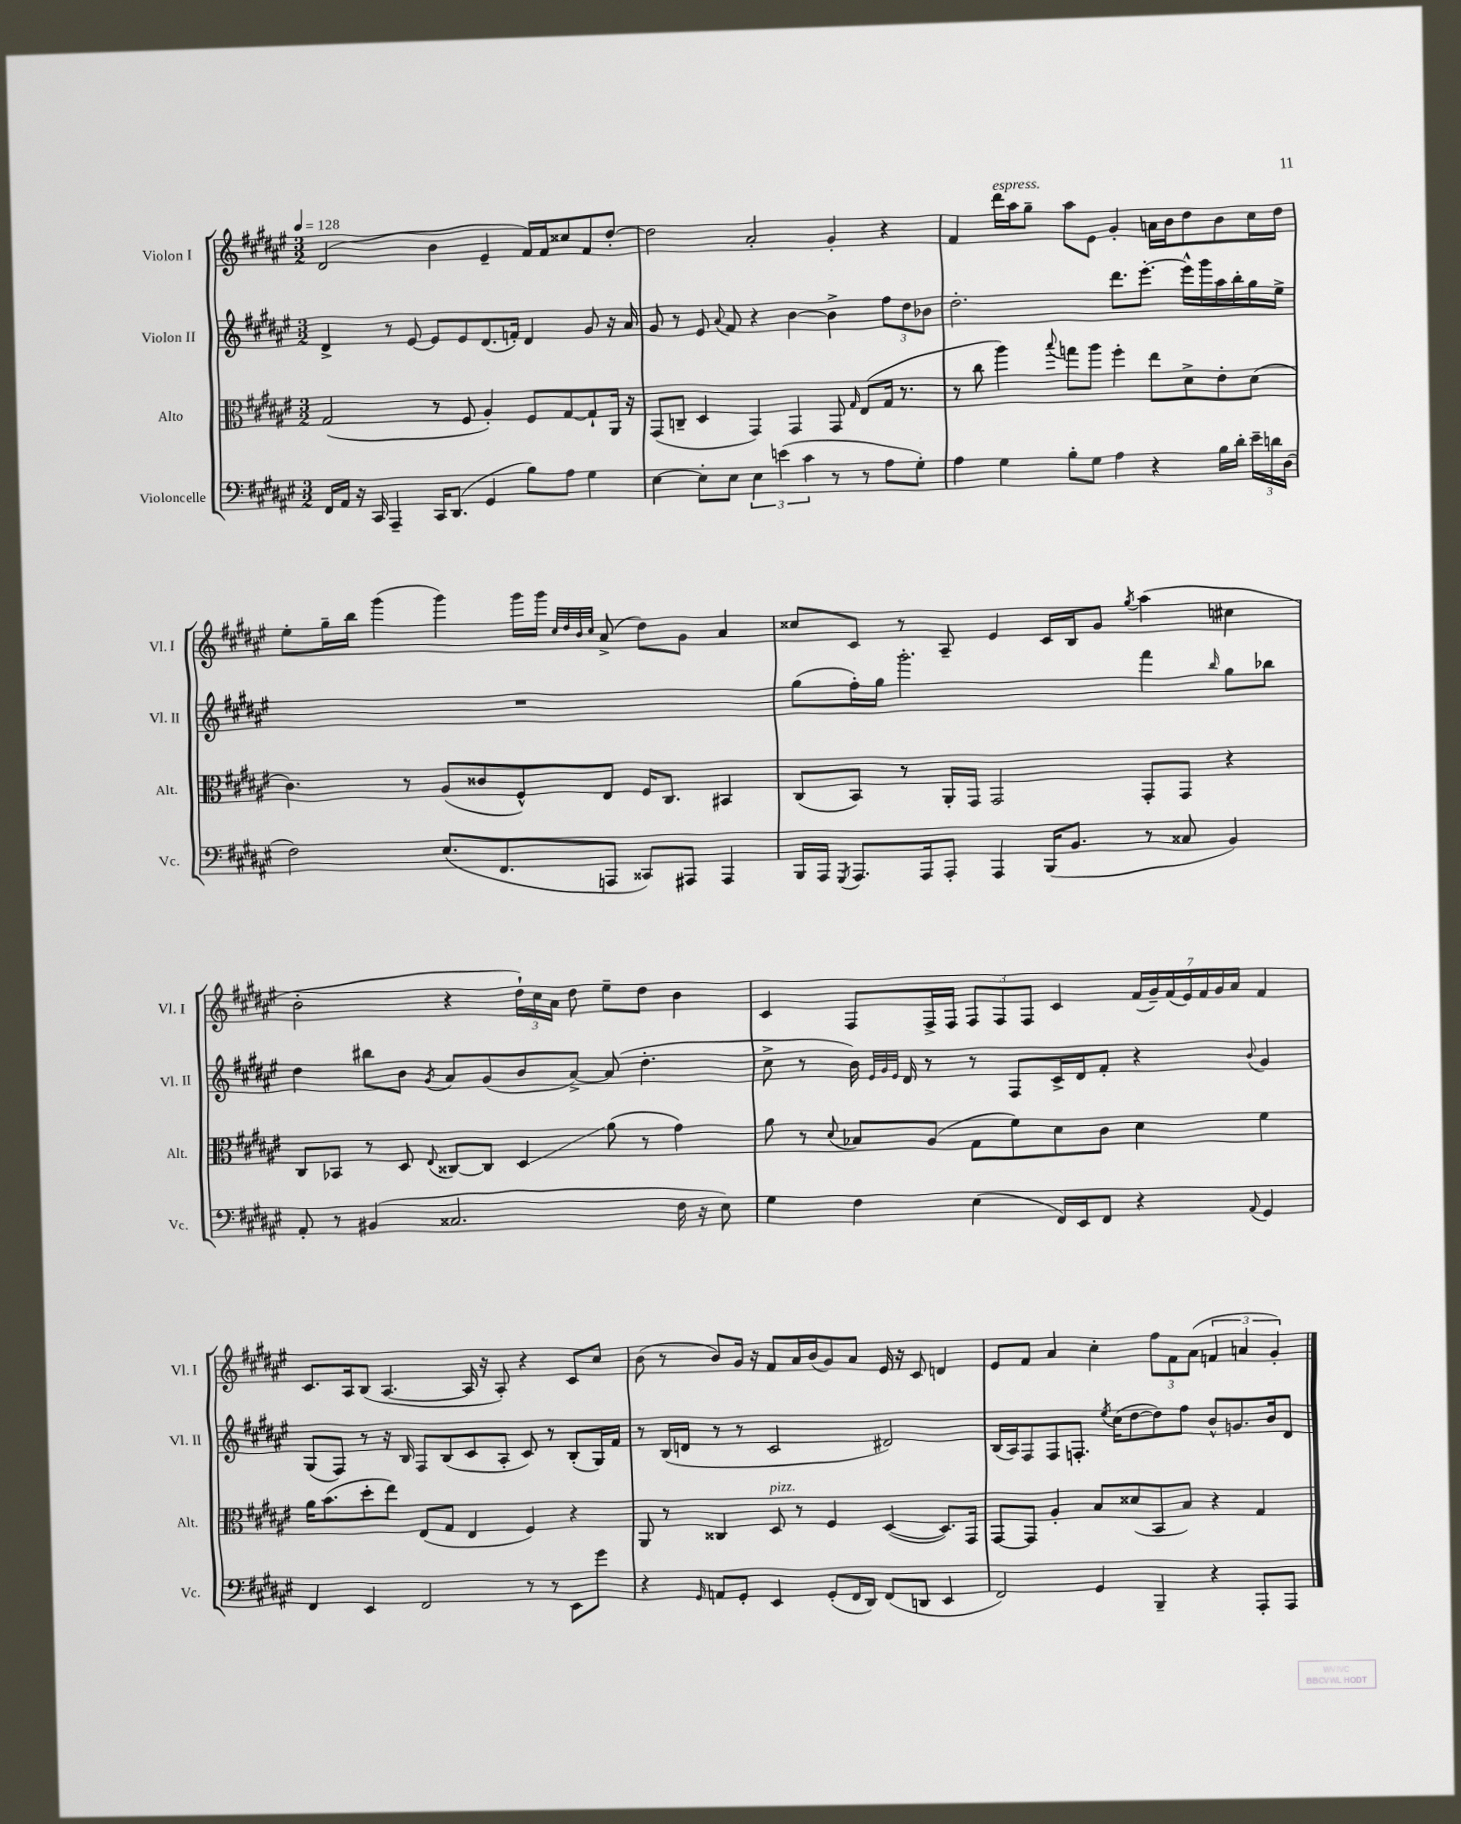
<<
\new StaffGroup <<
\new Staff = "s0" \with { instrumentName = "Violon I" shortInstrumentName = "Vl. I" } {
    \clef treble \key fis \major \numericTimeSignature \time 3/2 \tempo 4 = 128
    \autoBeamOff dis'2( b'4 eis'4-- fis'16[) fis'16 cisis''8 fis'8 dis''8]~-. |
    dis''2 ais'2-. gis'4-. r4 |
    fis'4 dis'''16[^\markup { \italic "espress." } ais''16 gis''8]-- ais''8[ eis'8] gis'4-. a'16[ b'16 dis''8 b'8 cis''16 dis''16] |
    eis''8[-. gis''16-- b''16] gis'''4( gis'''4) gis'''16[ gis'''16] \grace { cis''32[ dis''32 b'32 cis''32] } ais'8->( dis''8[) gis'8] ais'4 |
    cisis''8[ cis'8] r8 ais8-- eis'4 cis'16[ b16 gis'8] \acciaccatura { gis''8 } ais''4( cis''4 |
    b'2-. r4 \tuplet 3/2 { dis''16[-!) cis''16 ais'16] } dis''8 eis''8[-- dis''8] b'4 |
    cis'4 fis8[ fis16-> fis16] \tuplet 3/2 { fis8[ fis8 fis8] } cis'4 \tuplet 7/4 { fis'16[( gis'16--) fis'16( eis'16) fis'16 gis'16 ais'16] } fis'4 |
    cis'8.[ ais16 b8]( ais4.~ ais16 r16 ais8-.) r4 cis'8[ cis''8] |
    b'8( r8 b'8[) gis'16] r16 fis'8[ ais'16 b'16( gis'8) ais'8] eis'16 r16 cis'8 d'4 |
    eis'8[ fis'8] ais'4 cis''4-. \tuplet 3/2 { fis''8[ fis'8 ais'8]( } \tuplet 3/2 { f'4 a'4 gis'4-.) } \bar "|." |
}
\new Staff = "s1" \with { instrumentName = "Violon II" shortInstrumentName = "Vl. II" } {
    \clef treble \key fis \major \numericTimeSignature \time 3/2
    \autoBeamOff dis'4-> r8 eis'8~ eis'8[ eis'8 dis'8.( f'16]-.) dis'4 gis'8 r16 ais'16 |
    gis'8 r8 eis'8 \appoggiatura { ais'8 } fis'8 r4 b'4~ b'4-> \tuplet 3/2 { fis''8[ dis''8 bes'8] } |
    dis''2.-. dis'''8.[ eis'''8.]~-. eis'''16[-^ gis'''16 ais''16 b''16-. gis''16 eis''16]-> |
    R1. |
    gis''8[( fis''16-.) gis''16] gis'''2.-. fis'''4 \grace { b''16 } gis''8[ bes''8] |
    dis''4 bis''8[ b'8] \acciaccatura { gis'8 } ais'8[ gis'8( b'8 ais'8]~->) ais'8( dis''4.-. |
    cis''8-> r8 b'16) \grace { eis'32[ gis'32 eis'32] } dis'16 r8 r8 fis8[ cis'16-> dis'16 fis'8]-. r4 \appoggiatura { b'8 } gis'4 |
    gis8[( fis8]) r8 r16 b16 fis8[ b8( cis'8 ais8]-. cis'8) r8 b8[-.( gis16) fis'16] |
    r8 b16[( d'16] r8 r8 cis'2 dis'2) |
    b16[( ais16) fis8 fis8 f8.]-. \acciaccatura { eis''8 } cis''16[( dis''8~ dis''8) fis''8] b'8[-^ g'8. b'16 dis'8] \bar "|." |
}
\new Staff = "s2" \with { instrumentName = "Alto" shortInstrumentName = "Alt." } {
    \clef alto \key fis \major \numericTimeSignature \time 3/2
    \autoBeamOff gis2( r8 fis8 ais4-.) fis8[ gis8~ gis8-! ais,16] r16 |
    gis,8[( c8]-- dis4 gis,4) gis,4 gis,8 \grace { gis16 } eis8[( gis16] r8. |
    r8 cis''8 ais''4) \appoggiatura { b''8 } g''8[ ais''8] fis''4-. eis''8[ dis'8-> eis'8-. dis'8]( |
    cis'4.) r8 ais8[( cisis'8 fis8-^) eis8] fis16[ cis8.] bis,4 |
    cis8[( b,8]) r8 ais,16[-. gis,16] gis,2 gis,8[-. gis,8] r4 |
    cis8[ bes,8] r8 dis8 \appoggiatura { eis8 } cisis8[~ cisis8] dis4\glissando ais'8( r8 gis'4) |
    ais'8 r8 \appoggiatura { dis'8 } bes8[ ais8]( gis8[ fis'8) dis'8 cis'8] dis'4 fis'4 |
    ais'16[ b'8.( dis''8-. eis''8]) eis8[( gis8] eis4 fis4) r4 |
    ais,8 r8 cisis4 dis8^\markup { \italic "pizz." } r8 fis4 dis4~( dis8.[) gis,16] |
    gis,8[~ gis,8] ais4-. b8[ disis'8( b,8 b8]) r4 gis4 \bar "|." |
}
\new Staff = "s3" \with { instrumentName = "Violoncelle" shortInstrumentName = "Vc." } {
    \clef bass \key fis \major \numericTimeSignature \time 3/2
    \autoBeamOff fis,16[ ais,16] r16 cis,16 ais,,4-- cis,16[ dis,8.]( gis,4 b8[) ais8] gis4 |
    eis4~ eis8[-. eis8] \tuplet 3/2 { eis4 e'4( cis'4 } r8 r8 ais8[ gis8]-.) |
    ais4 gis4 b8[-. gis8] ais4 r4 b16[ dis'16]-. \tuplet 3/2 { eis'16[-- d'16 dis16]( } |
    fis2) eis8.[( fis,8. a,,8] cisis,8[) ais,,8] ais,,4 |
    b,,16[ ais,,16] \acciaccatura { gis,,8 } ais,,8.[ ais,,16 ais,,8]-. ais,,4 b,,16[( b,8.] r8 cisis8 b,4) |
    ais,8-. r8 bis,4( cisis2. fis16 r16 eis8) |
    gis4 fis4 eis4( fis,16[) eis,16 fis,8] r4 \appoggiatura { ais,8 } gis,4 |
    fis,4 eis,4 fis,2 r8 r8 eis,8[ gis'8] |
    r4 \grace { gis,16 } a,8[ gis,8]-. eis,4 gis,8[-.( fis,16 dis,16]) fis,8[( d,8] eis,4 |
    fis,2) gis,4 b,,4-- r4 ais,,8[-. ais,,8] \bar "|." |
}
>>
>>
\layout { \context { \Score \remove "Bar_number_engraver" } }
